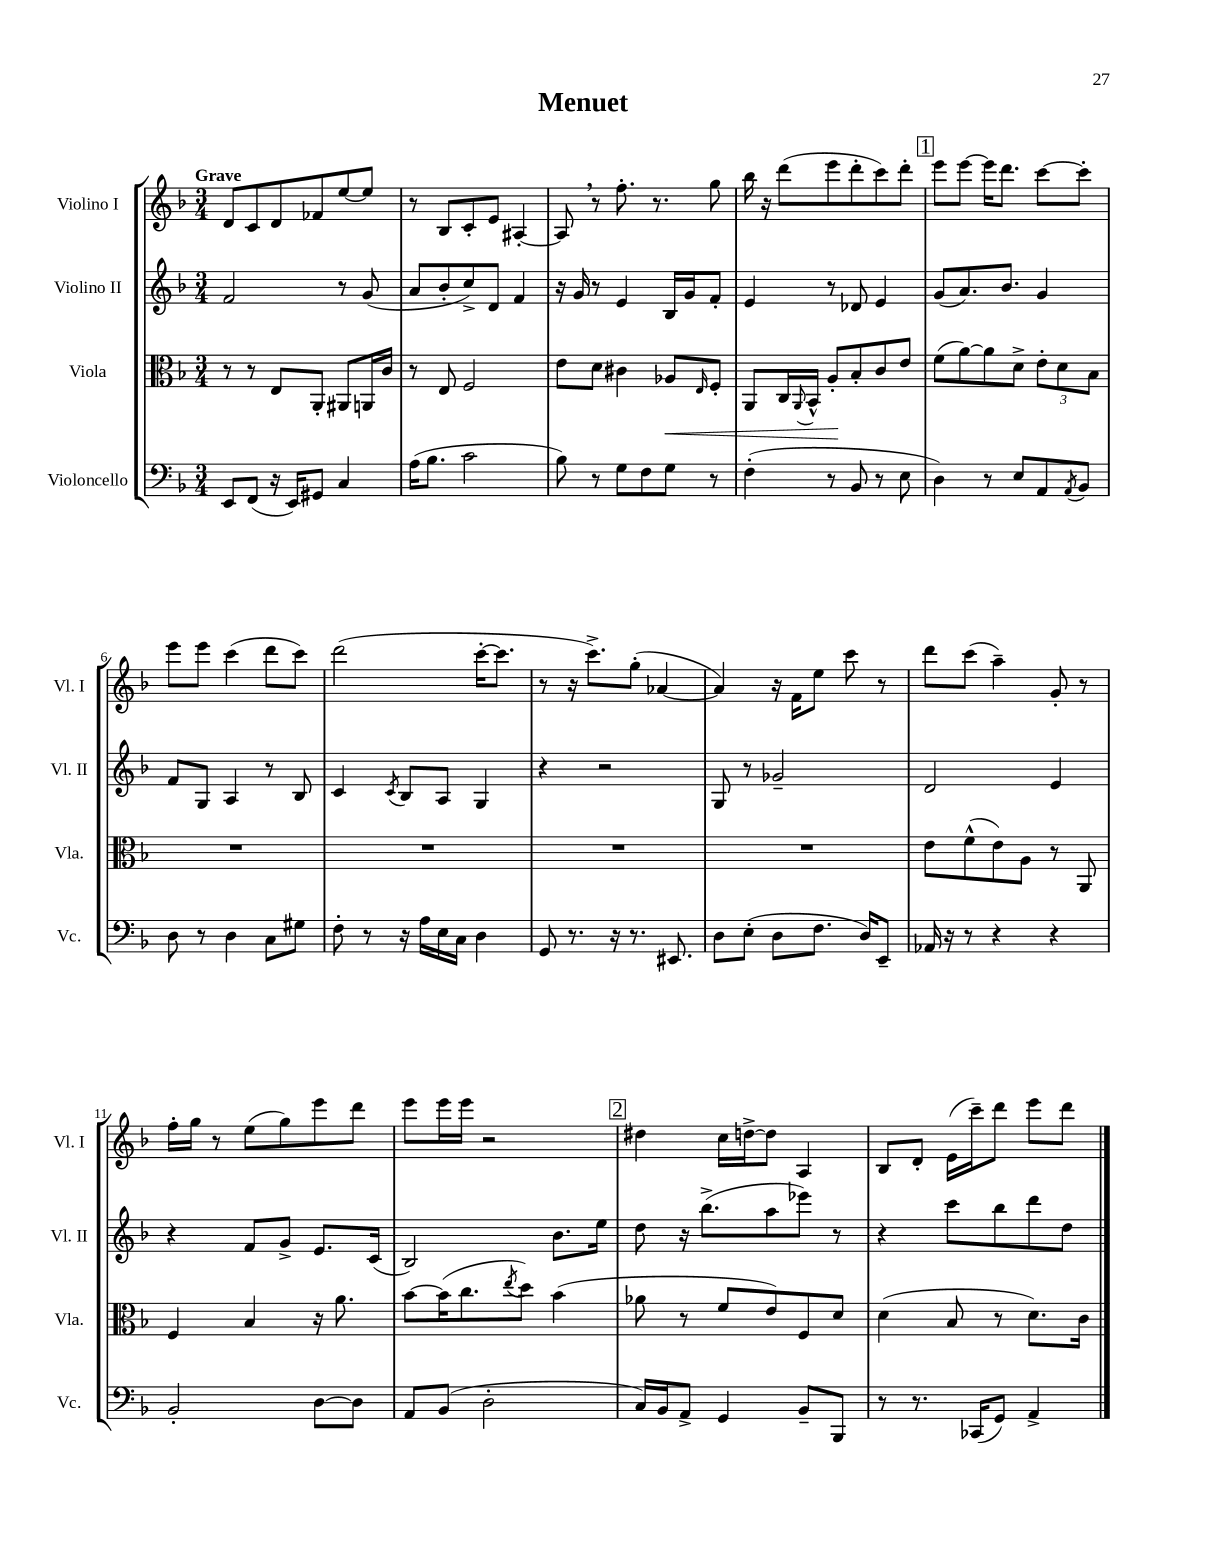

**kern	**kern	**dynam	**kern	**kern
*part4	*part3	*part3	*part2	*part1
*staff4	*staff3	*staff3	*staff2	*staff1
*I"Violoncello	*I"Viola	*	*I"Violino II	*I"Violino I
*I'Vc.	*I'Vla.	*	*I'Vl. II	*I'Vl. I
*clefF4	*clefC3	*	*clefG2	*clefG2
*k[b-]	*k[b-]	*	*k[b-]	*k[b-]
*M3/4	*M3/4	*	*M3/4	*M3/4
=1	=1	=1	=1	=1
!	!	!	!	!LO:TX:a:B:t=Grave
8EE/L	8r	.	2f/	8d/L
(8FF/J	8r	.	.	8c/
16r	8E/L	.	.	8d/
16EE/KL)	.	.	.	.
8GG#X/J	8AA'/J	.	.	8f-X/
4C/	8AA#X/L	.	8r	[8ee/
.	16AAn/L	.	(8g/	8ee/J]
.	16c/JJ	.	.	.
=2	=2	=2	=2	=2
(16A\KL	8r	.	8a/L	8r
8.B-\J	.	.	.	.
.	8E/	.	8b-'/	8B-/L
2c\	2F/	.	8cc^/)	8c'/
.	.	.	8d/J	8e/J
.	.	.	4f/	[4A#X'/
=3	=3	=3	=3	=3
8B-\)	8e\L	.	16r	8A#,/]
.	.	.	16g/	.
8r	8d\J	.	8r	8r
8G\L	4c#X\	.	4e/	8.ff'\
8F\	.	.	.	.
.	.	.	.	8.r
!	!	!LO:HP:b	!	!
8G\J	8A-X/L	<	16B-/LL	.
.	.	.	16g/J	.
.	16qqE/	.	.	.
8r	8F'/J	.	8f'/J	8gg\
=4	=4	=4	=4	=4
(4F'\	8AA/L	.	4e/	16bb-\
.	.	.	.	16r
.	16C/L	.	.	(8ddd\L
.	8qqAA/	.	.	.
.	16BB-^^/JJ	.	.	.
8r	8A'/L	.	8r	8eee\
8BB-/	8B-'/	[	8d-X/	8ddd'\
8r	8c/	.	4e/	8ccc\)
8E\	8e/J	.	.	8ddd'\J
!!LO:REH:place=s1:t=1
=5	=5	=5	=5	=5
4D\)	(8f\L	.	(8g/L	8eee\L
.	[8a\)	.	8.a/)	[8eee\J
8r	8a\]	.	.	16eee\KL]
.	.	.	8.b-/J	8.ddd\J
8E/L	8d^\J	.	.	.
8AA/	12e'\L	.	4g/	[8ccc\L
.	12d\	.	.	.
8qAA/	.	.	.	.
8BB-/J	.	.	.	8ccc'\J]
.	12B-\J	.	.	.
!!LO:LB:g=z
=6	=6	=6	=6	=6
8D\	2.r	.	8f/L	8eee\L
8r	.	.	8G/J	8eee\J
4D\	.	.	4A/	(4ccc\
8C\L	.	.	8r	8ddd\L
8G#X\J	.	.	8B-/	8ccc\J)
=7	=7	=7	=7	=7
8F'\	2.r	.	4c/	(2ddd\
8r	.	.	.	.
.	.	.	8qc/	.
16r	.	.	8B-/L	.
16A\LL	.	.	.	.
16E\	.	.	8A/J	.
16C\JJ	.	.	.	.
4D\	.	.	4G/	[16ccc'\KL
.	.	.	.	8.ccc\J]
=8	=8	=8	=8	=8
8GG/	2.r	.	4r	8r
8.r	.	.	.	16r
.	.	.	.	8.ccc^\L)
.	.	.	2r	.
16r	.	.	.	.
8.r	.	.	.	(8gg'\J
.	.	.	.	[4a-X/
8.EE#X/	.	.	.	.
=9	=9	=9	=9	=9
8D\L	2.r	.	8G/	4a-/])
(8E'\J	.	.	8r	.
8D\L	.	.	2g-X~/	16r
.	.	.	.	16f\KL
8.F\J	.	.	.	8ee\J
.	.	.	.	8ccc\
16D/KL)	.	.	.	.
8EE~/J	.	.	.	8r
=10	=10	=10	=10	=10
16AA-X/	8e\L	.	2d/	8ddd\L
16r	.	.	.	.
8r	(8f^^\	.	.	(8ccc\J
4r	8e\)	.	.	4aa~\)
.	8A\J	.	.	.
4r	8r	.	4e/	8g'/
.	8AA/	.	.	8r
!!LO:LB:g=z
=11	=11	=11	=11	=11
2BB-'/	4F/	.	4r	16ff'\LL
.	.	.	.	16gg\JJ
.	.	.	.	8r
.	4B-/	.	8f/L	(8ee\L
.	.	.	8g^/J	8gg\)
[8D\L	16r	.	8.e/L	8eee\
.	8.a\	.	.	.
8D\J]	.	.	.	8ddd\J
.	.	.	(16c/Jk	.
=12	=12	=12	=12	=12
8AA/L	[8b-\L	.	2B-/)	8eee\L
(8BB-/J	(16b-\K]	.	.	16eee\L
.	8.cc\	.	.	16eee\JJ
2D'\	.	.	.	2r
.	8qee/	.	.	.
.	8dd\J)	.	.	.
.	(4b-\	.	8.b-\L	.
.	.	.	16ee\Jk	.
!!LO:REH:place=s1:t=2
=13	=13	=13	=13	=13
16C/LL)	8a-X\	.	8dd\	4dd#X\
16BB-/J	.	.	.	.
8AA^/J	8r	.	16r	.
.	.	.	(8.bb-^\L	.
4GG/	8f/L	.	.	16cc\LL
.	.	.	.	[16ddn^\J
.	8e/)	.	8aa\	8dd\J]
8BB-~/L	8F/	.	8eee-X\J)	4A/
8BBB-/J	8d/J	.	8r	.
=14	=14	=14	=14	=14
8r	(4d\	.	4r	8B-/L
8.r	.	.	.	8d'/J
.	8B-/	.	8ccc\L	(16e\LL
(16CC-X/KL	.	.	.	16ccc~\J)
8GG/J)	8r	.	8bb-\	8ddd\J
4AA^/	8.d\L)	.	8ddd\	8eee\L
.	.	.	8dd\J	8ddd\J
.	16c\Jk	.	.	.
==	==	==	==	==
*-	*-	*-	*-	*-
